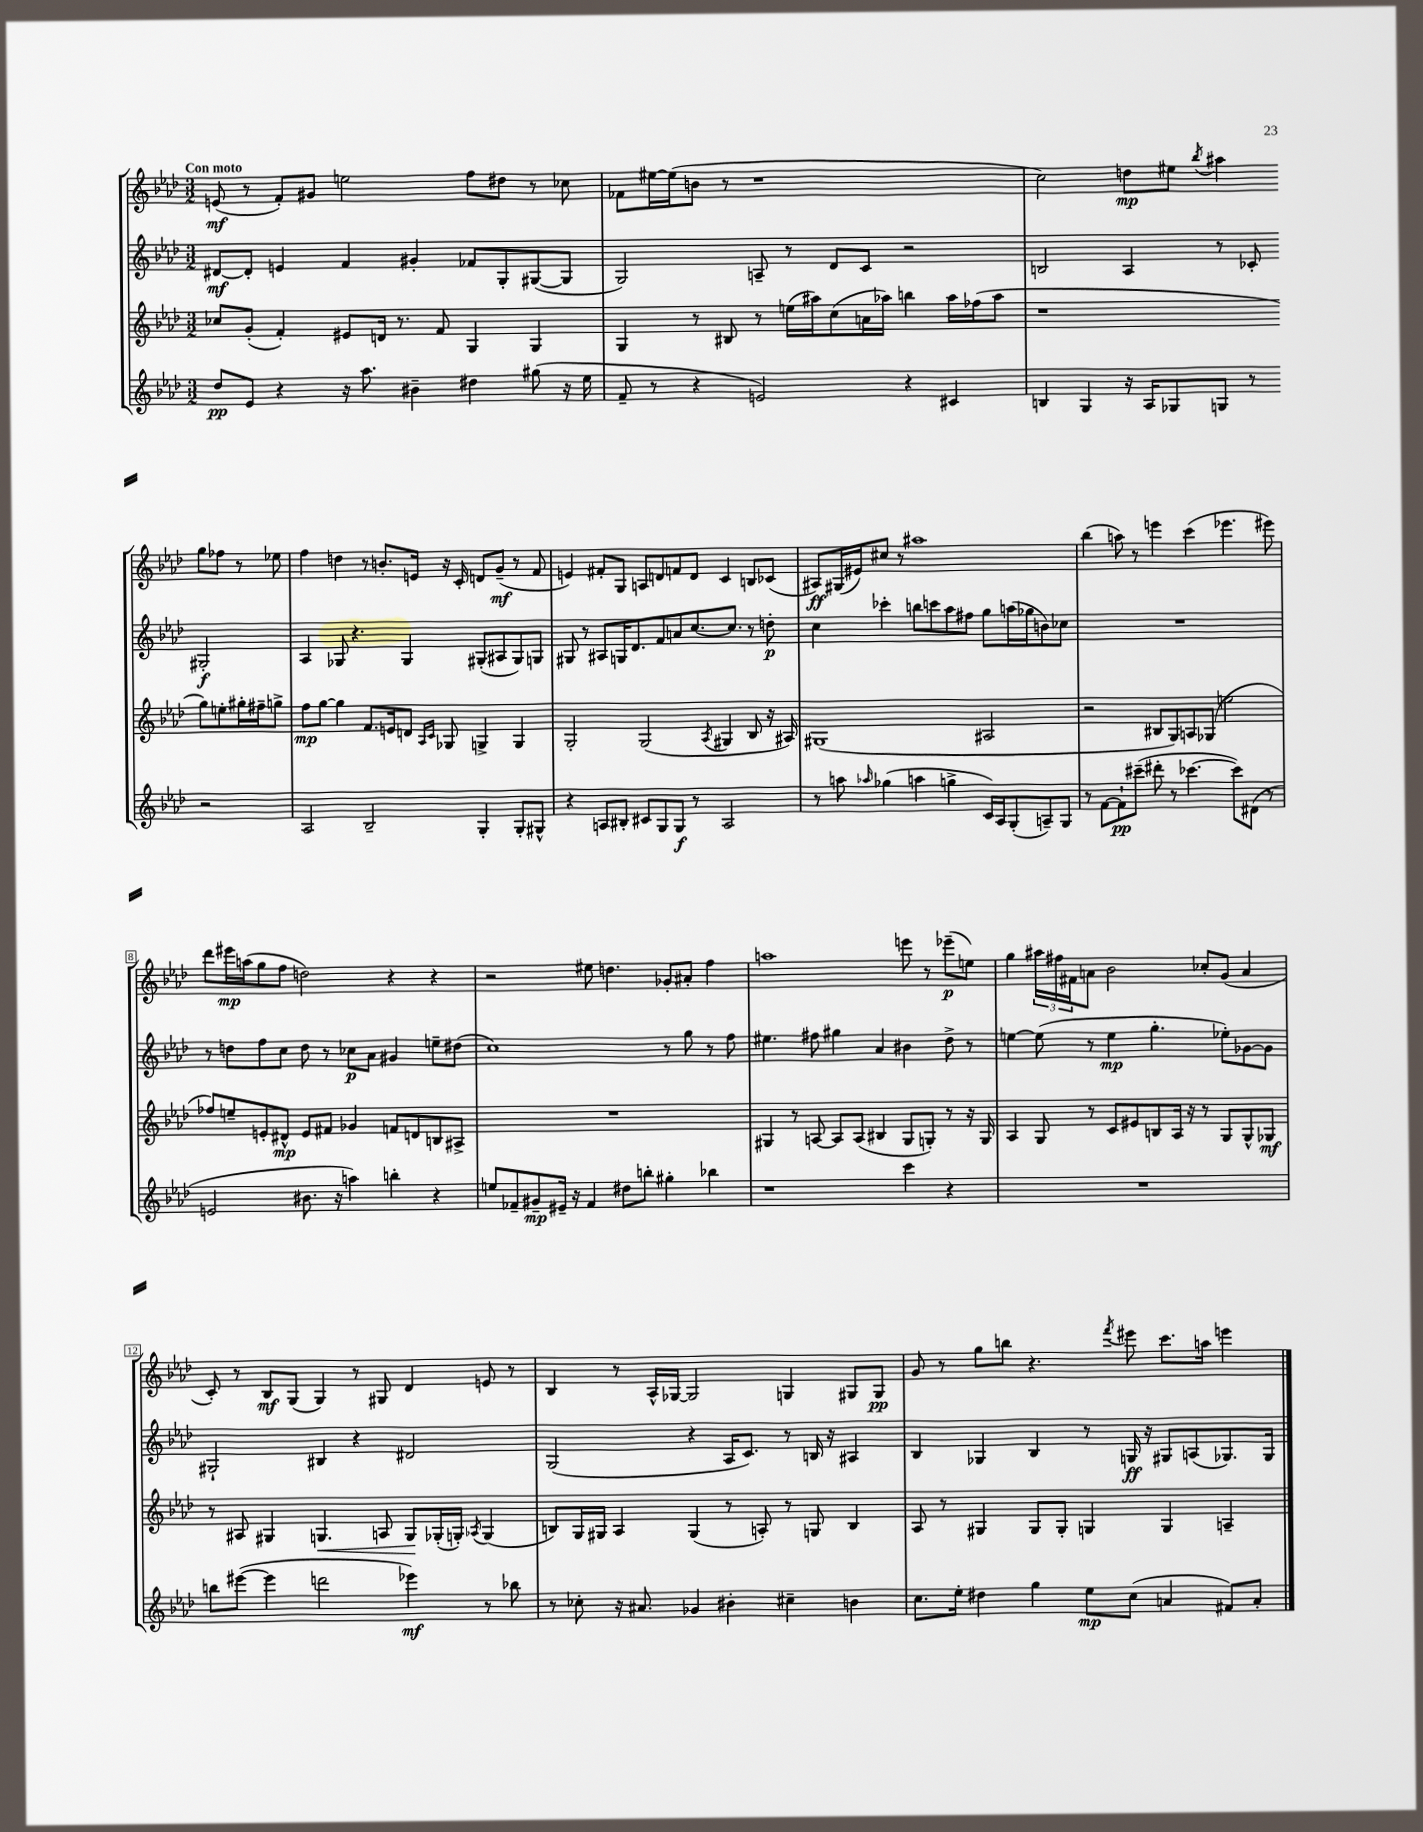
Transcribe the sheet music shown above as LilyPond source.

<<
\new StaffGroup <<
\new Staff = "s0" {
    \clef treble \key aes \major \numericTimeSignature \time 3/2 \tempo "Con moto"
    e'8\mf( r8 f'8-.) gis'8 e''2 f''8 dis''8 r8 ces''8 |
    fes'8 eis''16~ eis''16( b'8 r8 r1 |
    c''2) d''8\mp eis''8 \acciaccatura { bes''8 } ais''4 g''8 fes''8 r8 ees''8 |
    f''4 d''4 r8 b'8.-. e'16 r16 c'16-. d'8 g'8--\mf( r8 f'8 |
    e'4) fis'8-. g8 a8 d'8 f'8 d'8 c'4 b8 ces'8( |
    ais8\ff) gis16( eis'16) cis''8 r8 ais''1 |
    bes''4( a''8) r8 e'''4 c'''4( ees'''4. eis'''8) |
    des'''8 eis'''16\mp a''16( g''8 f''8 d''2) r4 r4 |
    r2 eis''8 d''4. ges'8-. ais'8-. f''4 |
    a''1 e'''8 r8 ees'''8--\p( e''8) |
    g''4 \tuplet 3/2 { ais''16 fis''16 fis'16 } a'8 bes'2 ces''8-. g'8( a'4 |
    c'8-.) r8 bes8\mf g8( g4) r8 gis8 des'4 e'8 r8 |
    bes4 r8 aes16-^ ges16~ ges2 g4 gis8 gis8\pp |
    g'8 r8 g''8 b''8 r4. \acciaccatura { f'''8 } eis'''8 c'''8. a''16 e'''4 \bar "|." |
}
\new Staff = "s1" {
    \clef treble \key aes \major \numericTimeSignature \time 3/2
    dis'8~\mf dis'8-. e'4 f'4 gis'4-. fes'8 g8-. gis8~( gis8 |
    g2) a8-- r8 des'8 c'8 r2 |
    b2 aes4 r8 ces'8-. gis2-.\f |
    aes4 ges8 r4. ges4 gis8-.( ais8 gis8) g8 |
    gis8 r8 ais8 g16 des'8. f'8 a'8 c''8.~ c''8. r8 d''8-.\p |
    c''4 ces'''4-. b''8 c'''8 aes''8 fis''8 g''8 a''16( ges''16 b'8) ces''8 |
    R1. |
    r8 d''8 f''8 c''8 d''8 r8 ces''8\p aes'8 gis'4 e''8-- dis''8( |
    c''1) r8 g''8 r8 f''8 |
    eis''4. fis''8 gis''4 aes'4 bis'4 des''8-> r8 |
    e''4~ e''8( r8 e''4\mp g''4.-. ees''8-.) ges'8~ ges'8 |
    gis2-! bis4 r4 dis'2 |
    g2( r4 aes16 c'8.) r8 b16 r16 ais4 |
    bes4 ges4 bes4 r8 g16\ff r16 gis8 a8( ges8.) ges16 \bar "|." |
}
\new Staff = "s2" {
    \clef treble \key aes \major \numericTimeSignature \time 3/2
    ces''8 g'8-.( f'4-.) eis'8 d'16 r8. f'8 g4 g4 |
    g4 r8 bis8 r8 e''16( ais''16) c''8( a'16 aes''16) b''4 aes''16 fes''16( aes''8 |
    r1 g''8) e''8-. gis''16-. fis''16-- g''8-> |
    f''8\mp g''8~ g''4 f'8. e'16 d'8 \grace { aes16 c'16 } ges8 g4-> g4 |
    g2-. g2( \acciaccatura { aes8 } gis4 bes8 r16 ais16) |
    gis1( ais2 |
    r2 bis8 g8) a8 ges8( e''2 |
    fes''8) e''8-- e'8-. dis'8-^\mp e'8 fis'8 ges'4 f'8 d'8 b8 ais8-> |
    R1. |
    gis4 r8 a8~ a8 a8( bis4 gis8 g8-.) r8 r16 g16 |
    aes4 g8 r8 c'8 eis'8 b8 aes16 r16 r8 g8 g8-^ ges8\mf |
    r8 ais8 gis4 g4.\< a8 g8\! ges16-.( g16-.) \acciaccatura { aes8 } g4( |
    b8) g16 gis16 aes4 gis4( r8 a8-.) r8 g8 b4 |
    aes8 r8 gis4 gis8 gis8-. g4 g4 a4-- \bar "|." |
}
\new Staff = "s3" {
    \clef treble \key aes \major \numericTimeSignature \time 3/2
    des''8\pp ees'8 r4 r16 aes''8. bis'4-- dis''4 gis''8( r16 ees''16 |
    f'8-- r8 r4 e'2) r4 cis'4 |
    b4 g4 r16 aes16 ges8 g8 r8 r2 |
    aes2 bes2-- g4-. g8-. gis8-^ |
    r4 a8 bis8-. cis'8 g8 g8\f r8 a2 |
    r8 a''8 \grace { aes''16 } ges''4( a''4 g''4-> c'16) aes16 g8-.( a8--) g8 |
    r8 f'8~ f'8-!\pp cis'''8--( dis'''8-. r8 ces'''4.~ ces'''8) dis'8( r8 |
    e'2 bis'8. r16 a''4) b''4-. r4 |
    e''8 fes'8-- gis'8--\mp eis'16-- r16 fes'4 dis''8 b''8-. gis''4-. bes''4 |
    r1 c'''4 r4 |
    R1. |
    b''8 eis'''8~( eis'''4 d'''2 ees'''4\mf) r8 bes''8 |
    r8 ces''8-. r16 ais'8. ges'4 bis'4-. cis''4-- b'4 |
    c''8. ees''16-. dis''4 g''4 ees''8\mp c''8( a'4 fis'8) a'8-. \bar "|." |
}
>>
>>
\layout { \context { \Score \override BarNumber.stencil = #(make-stencil-boxer 0.1 0.3 ly:text-interface::print) } }
